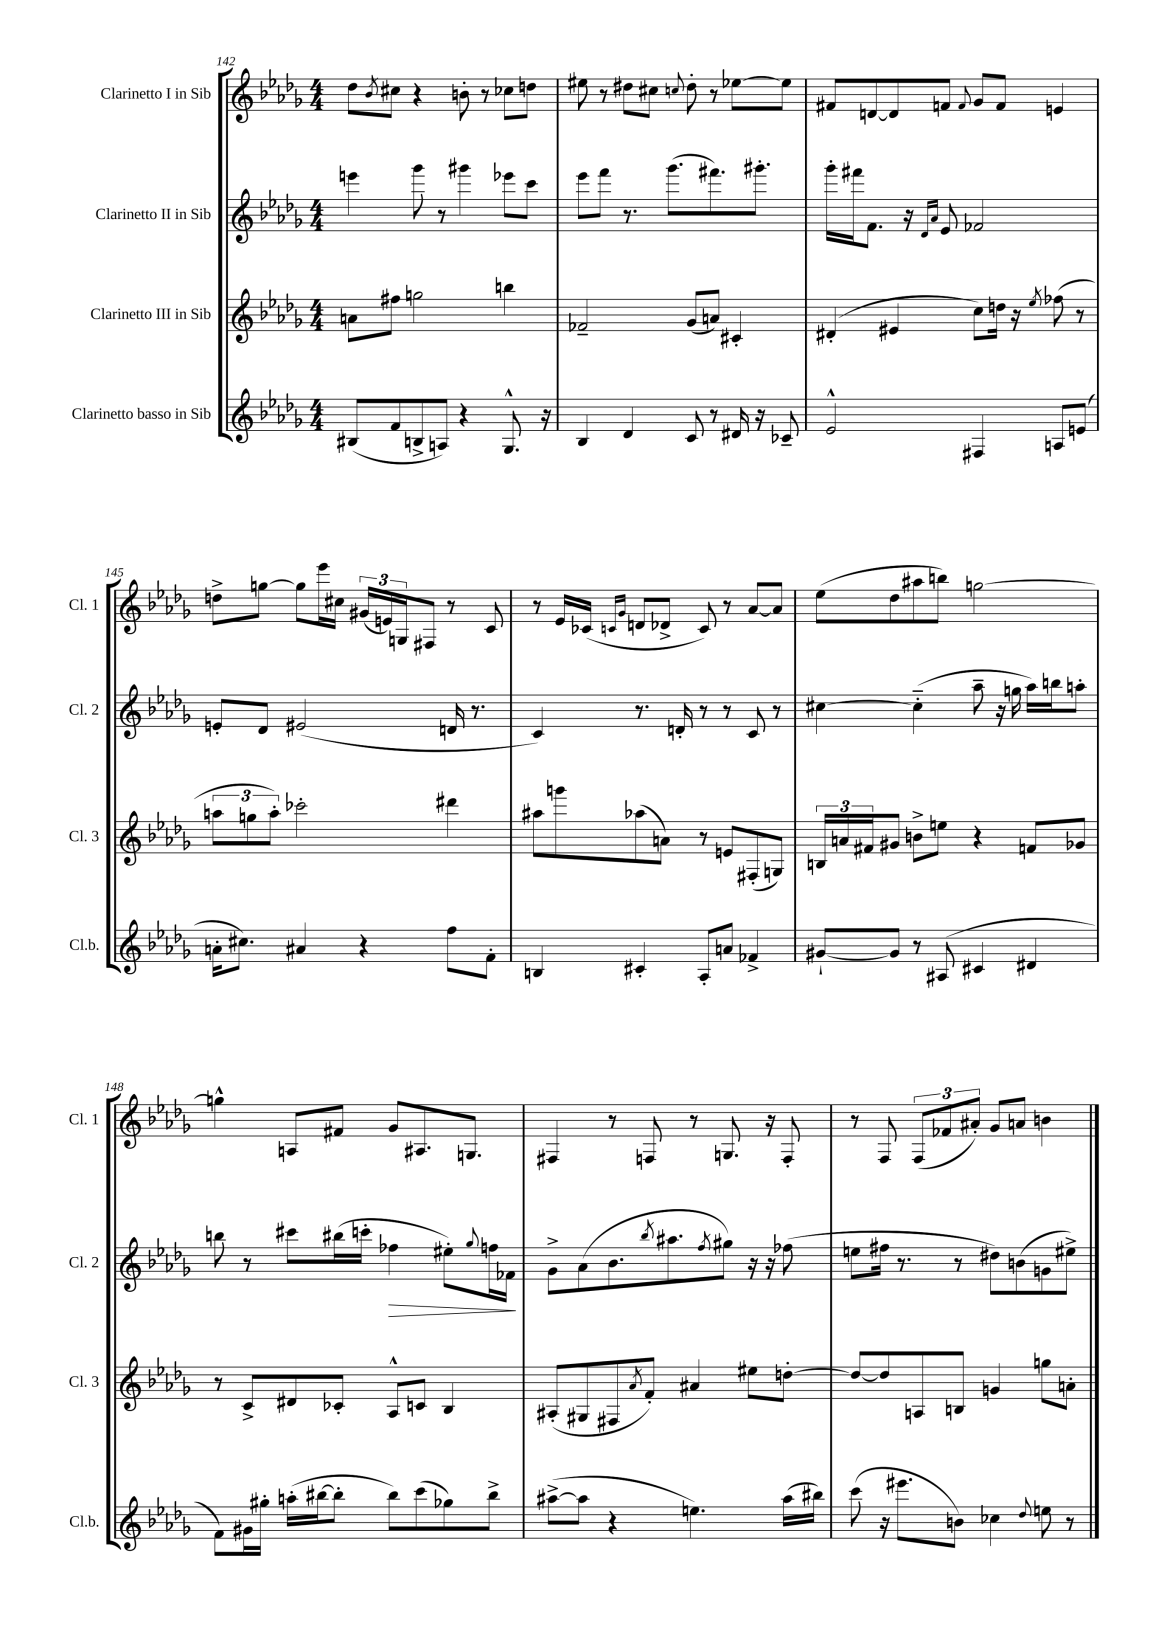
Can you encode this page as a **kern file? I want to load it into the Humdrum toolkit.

**kern	**kern	**kern	**dynam	**kern
*part4	*part3	*part2	*part2	*part1
*staff4	*staff3	*staff2	*staff2	*staff1
*I"Clarinetto basso in Sib	*I"Clarinetto III in Sib	*I"Clarinetto II in Sib	*	*I"Clarinetto I in Sib
*I'Cl.b.	*I'Cl. 3	*I'Cl. 2	*	*I'Cl. 1
*clefG2	*clefG2	*clefG2	*	*clefG2
*k[b-e-a-d-g-]	*k[b-e-a-d-g-]	*k[b-e-a-d-g-]	*	*k[b-e-a-d-g-]
*M4/4	*M4/4	*M4/4	*	*M4/4
=142	=142	=142	=142	=142
(8B#X/L	8an\L	4eeen\	.	8dd-\L
.	.	.	.	8qb-/
8f/	8ff#X\J	.	.	8cc#X\J
8Bn^/	2ggn\	8ggg-\	.	4r
8An/J)	.	8r	.	.
4r	.	4ggg#X\	.	8bn'\
.	.	.	.	8r
8.G-^^/	4bbn\	8eee-X\L	.	8cc-X\L
.	.	8ccc\J	.	8ddn\J
16r	.	.	.	.
=143	=143	=143	=143	=143
4B-/	2f-X~/	8eee-\L	.	8ee#X\
.	.	8fff\J	.	8r
4d-/	.	8.r	.	8dd#X\L
.	.	.	.	8cc#X\J
.	.	(8.ggg-\L	.	.
.	.	.	.	8qqccn/
8c/	(8g-/L	.	.	8dd#'\
8r	8an/J)	8.fff#X\)	.	8r
16d#X/	4c#X'/	.	.	[8ee-X\L
16r	.	8.ggg#X'\J	.	.
8c-X~/	.	.	.	8ee-\J]
=144	=144	=144	=144	=144
2e-^^/	(4d#X'/	16ggg-'\LL	.	8f#X/L
.	.	16fff#X\J	.	.
.	.	8.f\J	.	[8dn/
.	4e#X/	.	.	8d/]
.	.	16r	.	.
.	.	16qqd-/LL	.	.
.	.	16qqa-/JJ	.	.
.	.	8e-/	.	8fn/J
.	.	.	.	8qqf/
4F#X/	8cc\L)	2f-X/	.	8g-/L
.	16ddn\Jk	.	.	8f/J
.	16r	.	.	.
.	8qee-/	.	.	.
8An/L	(8ff-X\	.	.	4en/
(8en/J	8r	.	.	.
!!LO:LB:g=z
=145	=145	=145	=145	=145
16an'\KL	12aan\L	8en'/L	.	8ddn^\L
8.cc#X\J)	.	.	.	.
.	12ggn\	.	.	.
.	.	8d-/J	.	[8ggn\J
.	12aa'\J)	.	.	.
4a#X/	2ccc-X'\	(2e#X/	.	8gg\L]
.	.	.	.	16eee-\L
.	.	.	.	16cc#X\JJ
4r	.	.	.	(24g#X/LL
.	.	.	.	24en/)
.	.	.	.	24Gn/J
.	.	.	.	8F#X/J
8ff\L	4ddd#X\	16dn/	.	8r
.	.	8.r	.	.
8f'\J	.	.	.	8c/
=146	=146	=146	=146	=146
4Bn/	8aa#X\L	4c/)	.	8r
.	8gggn\	.	.	16e-/LL
.	.	.	.	(16c-X/JJ
.	.	.	.	16qqcn/LL
.	.	.	.	16qqg-/JJ
4c#X'/	(8aa-X\	8.r	.	8dn/L
.	8an\J)	.	.	8d-X^/J
.	.	16dn'/	.	.
8A-'/L	8r	8r	.	8c/)
8an/J	8en/L	8r	.	8r
4f-X^/	(8F#X'/	8c/	.	[8a-/L
.	8Gn/J)	8r	.	8a-/J]
=147	=147	=147	=147	=147
[8g#X`/L	24Bn/LL	[4cc#X\	.	(8ee-\L
.	24an/	.	.	.
.	24f#X/J	.	.	.
8g#/J]	8g#X/J	.	.	8dd-\
8r	8bn^\L	(4cc#\]	.	8aa#X\
(8A#X/	8een\J	.	.	8bbn\J)
4c#X/	4r	8aa-~\	.	[2ggn\
.	.	16r	.	.
.	.	16ggn\	.	.
4d#X/	8fn/L	16aa-\LL)	.	.
.	.	16bbn\J	.	.
.	8g-X/J	8aan'\J	.	.
!!LO:LB:g=z
=148	=148	=148	=148	=148
8f\L)	8r	8bbn\	.	4ggn^^\]
16g#X\L	8c^/L	8r	.	.
16gg#X'\JJ	.	.	.	.
(16aan'\LL	8d#X/	8ccc#X\L	.	8An/L
[16bb#X\J	.	.	.	.
8bb#'\J]	8c-X'/J	(16bb#X\L	.	8f#X/J
.	.	16cccn'\JJ	.	.
!	!	!	!LO:HP:b	!
8bb#\L)	8A-^^/L	4ff-X\	>	8g-/L
(8ccc\	8cn/J	.	.	8.A#X/
8gg-X\)	4B-/	8ee#X'\L)	.	.
.	.	.	.	8.Gn/J
.	.	8qqgg-/	.	.
8bb#^\J	.	16ffn\L	.	.
.	.	16f-X\JJ	.	.
.	.	.	]	.
=149	=149	=149	=149	=149
([8aa#X^\L	(8A#X'/L	8g-^\L	.	4F#X/
8aa#\J]	8G#X/	(8a-\	.	.
4r	8F#X/	8.b-\	.	8r
.	8qa-/	.	.	.
.	8f'/J)	.	.	8Fn/
.	.	8qbb-/	.	.
.	.	8.aa#X\	.	.
4.een\)	4a#X/	.	.	8r
.	.	8qff/	.	.
.	.	8gg#X\J)	.	8.Gn/
.	8ee#X\L	16r	.	.
.	.	16r	.	16r
(16aa#\LL	[8ddn'\J	(8ff-X\	.	8F'/
16bb#X\JJ)	.	.	.	.
=150	=150	=150	=150	=150
(8ccc\	8dd/L_	8een\L	.	8r
16r	8dd/]	16ff#X\Jk	.	8F/
8.eee#X\L	.	8.r	.	.
.	8An/	.	.	(12F/L
.	.	.	.	12f-X/
8bn\J)	8Bn/J	8r	.	.
.	.	.	.	12a#X'/J)
4cc-X\	4gn/	8dd#X\L)	.	8g-/L
.	.	(8bn\	.	8an/J
8qqdd-/	.	.	.	.
8een\	8ggn\L	8gn\	.	4bn\
8r	8an'\J	8ee#X^\J)	.	.
==	==	==	==	==
*-	*-	*-	*-	*-
